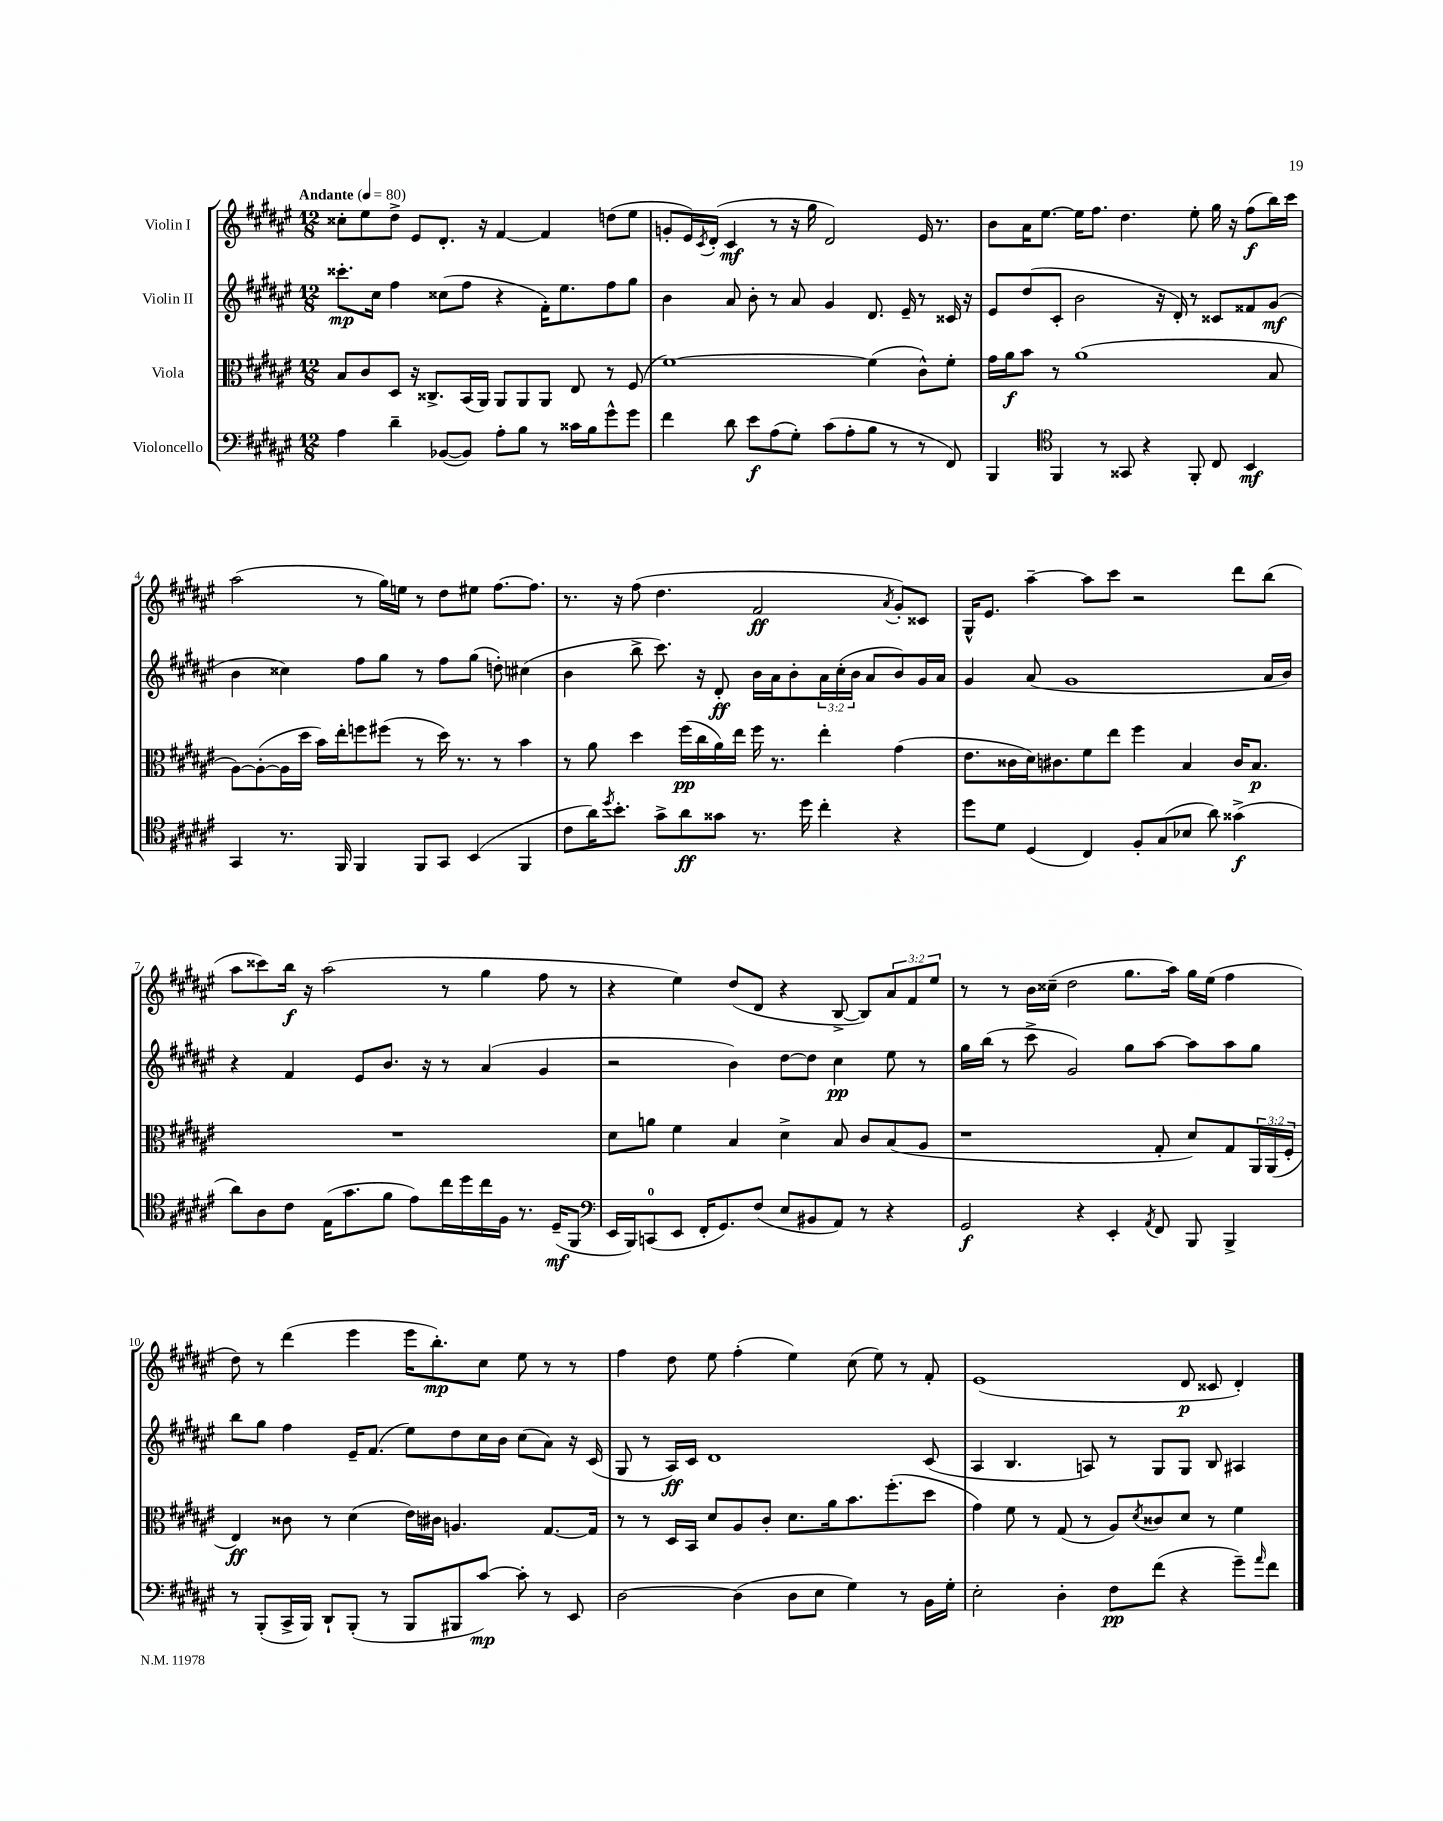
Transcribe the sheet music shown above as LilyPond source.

<<
\new StaffGroup <<
\new Staff = "s0" \with { instrumentName = "Violin I" } {
    \clef treble \key fis \major \numericTimeSignature \time 12/8 \override Staff.TupletNumber.text = #tuplet-number::calc-fraction-text \tempo "Andante" 4 = 80
    cisis''8-. eis''8 dis''8-> eis'8 dis'8.-. r16 fis'4~ fis'4 d''8( eis''8 |
    g'8-. eis'16) \acciaccatura { cis'8 } dis'16-.( cis'4\mf r8 r16 gis''16 dis'2) eis'16 r8. |
    b'8 ais'16 eis''8.~ eis''16 fis''8. dis''4. eis''8-. gis''16 r16 fis''8\f( b''16) cis'''16 |
    ais''2( r8 gis''16) e''16 r8 dis''8 eis''8 fis''8.~ fis''8. |
    r8. r16 fis''8( dis''4. fis'2\ff \acciaccatura { ais'8 } gis'8-.) cisis'8 |
    gis16-^ eis'8. ais''4~-- ais''8 cis'''8 r2 dis'''8 b''8( |
    ais''8 cisis'''8) b''16\f r16 ais''2( r8 gis''4 fis''8 r8 |
    r4 eis''4) dis''8( dis'8 r4 b8~-> b8) \tuplet 3/2 { ais'8 fis'8 eis''8 } |
    r8 r8 b'16 cisis''16--( dis''2 gis''8. ais''16) gis''16 eis''16( fis''4 |
    dis''8) r8 dis'''4( eis'''4 eis'''16 b''8.-.\mp) cis''8 eis''8 r8 r8 |
    fis''4 dis''8 eis''8 fis''4-.( eis''4) cis''8( eis''8) r8 fis'8-. |
    eis'1( dis'8\p cisis'8 dis'4-.) \bar "|." |
}
\new Staff = "s1" \with { instrumentName = "Violin II" } {
    \clef treble \key fis \major \numericTimeSignature \time 12/8 \override Staff.TupletNumber.text = #tuplet-number::calc-fraction-text
    cisis'''8.-.\mp cis''16 fis''4 cisis''8( fis''8 r4 fis'16-.) eis''8. fis''8 gis''8 |
    b'4 ais'8 b'8-. r8 ais'8 gis'4 dis'8. eis'16-- r8 cisis'16 r16 |
    eis'8 dis''8( cis'8-. b'2 r16 dis'16-.) r8 cisis'8 fisis'8 gis'8\mf( |
    b'4 cisis''4) fis''8 gis''8 r8 fis''8 gis''8( d''8-.) cis''4( |
    b'4 b''8-> cis'''8.) r16 dis'8-.\ff b'16 ais'16 b'8-. \tuplet 3/2 { ais'16 cis''16-.( b'16 } ais'8 b'8) gis'16 ais'16 |
    gis'4 ais'8( gis'1 ais'16 b'16) |
    r4 fis'4 eis'8 b'8. r16 r8 ais'4( gis'4 |
    r2 b'4) dis''8~ dis''8 cis''4\pp eis''8 r8 |
    gis''16 b''16( r8 cis'''8-> gis'2) gis''8 ais''8~ ais''8 ais''8 gis''8 |
    b''8 gis''8 fis''4 eis'16-- fis'8.( eis''8) dis''8 cis''16 b'16 cis''8( ais'8) r16 cis'16( |
    gis8 r8 ais16\ff) cis'16 dis'1 cis'8( |
    ais4 b4. a8) r8 gis8 gis8 b8 ais4 \bar "|." |
}
\new Staff = "s2" \with { instrumentName = "Viola" } {
    \clef alto \key fis \major \numericTimeSignature \time 12/8 \override Staff.TupletNumber.text = #tuplet-number::calc-fraction-text
    b8 cis'8 dis8 r16 cisis8.-> b,16( ais,16) ais,8 ais,8 ais,8 eis8 r8 fis8( |
    fis'1~) fis'4( cis'8-^) fis'8-. |
    gis'16 ais'16\f b'8 r8 ais'1( b8 |
    ais8~) ais8~-.( ais16 dis''16 b'16) eis''16-. f''8 fis''8( r8 dis''16) r8. r8 b'4 |
    r8 ais'8 dis''4 fis''16\pp( cis''16 ais'16) eis''16 fis''16 r8. eis''4-. gis'4( |
    eis'8. cisis'16 dis'16) cis'8. fis'8 eis''8 fis''4 b4 cis'16 b8.\p |
    R1. |
    dis'8 a'8 fis'4 b4 dis'4-> b8 cis'8 b8( ais8 |
    r1 gis8-. dis'8) gis8 \tuplet 3/2 { ais,16 ais,16( fis16-. } |
    eis4\ff) cisis'8 r8 dis'4( eis'16) cis'16 a4. gis8.~ gis16 |
    r8 r8 dis16 b,16 dis'8 ais8 cis'8-. dis'8. ais'16 b'8. fis''8.-.( dis''8 |
    gis'4) fis'8 r8 gis8( r8 ais8) \acciaccatura { dis'8 } cisis'8 dis'8 r8 fis'4 \bar "|." |
}
\new Staff = "s3" \with { instrumentName = "Violoncello" } {
    \clef bass \key fis \major \numericTimeSignature \time 12/8
    ais4 dis'4-- bes,8~( bes,8) ais8-. b8 r8 cisis'16 b16 gis'8-^ gis'8 |
    fis'4 dis'8 eis'8\f ais8( gis8-.) cis'8( ais8-. b8 r8 r8 fis,8) |
    b,,4 \clef tenor fis,4 r8 gisis,8 r4 fis,8-. cis8 b,4\mf |
    gis,4 r8. fis,16 fis,4 fis,8 gis,8 b,4( fis,4 |
    cis'8 ais'16) \acciaccatura { dis''8 } b'8.-. gis'8-> ais'8\ff gisis'8 r8. dis''16 cis''4-. r4 |
    dis''8 dis'8 dis4( cis4) fis8-. gis8( bes8 ais'8) gisis'4->\f( |
    ais'8) ais8 cis'8 eis16( gis'8. fis'8 eis'8) cis''16 dis''16 cis''16 fis16 r8. dis16--\mf( fis,8 |
    \clef bass eis,16 b,,16) c,8-0( eis,8 fis,16-. gis,8.) fis8( eis8 bis,8 ais,8) r8 r4 |
    gis,2\f r4 eis,4-. \acciaccatura { ais,8 } fis,8 b,,8 b,,4-> |
    r8 b,,8-.( cis,16-> b,,16) dis,8-! b,,8-.( r8 b,,8 bis,,8 cis'8~\mp) cis'8-. r8 eis,8 |
    dis2~ dis4( dis8 eis8 gis4) r8 b,16 gis16-. |
    eis2-. dis4-. fis8\pp fis'8( r4 gis'8--) \grace { ais'16 } fis'8 \bar "|." |
}
>>
>>
